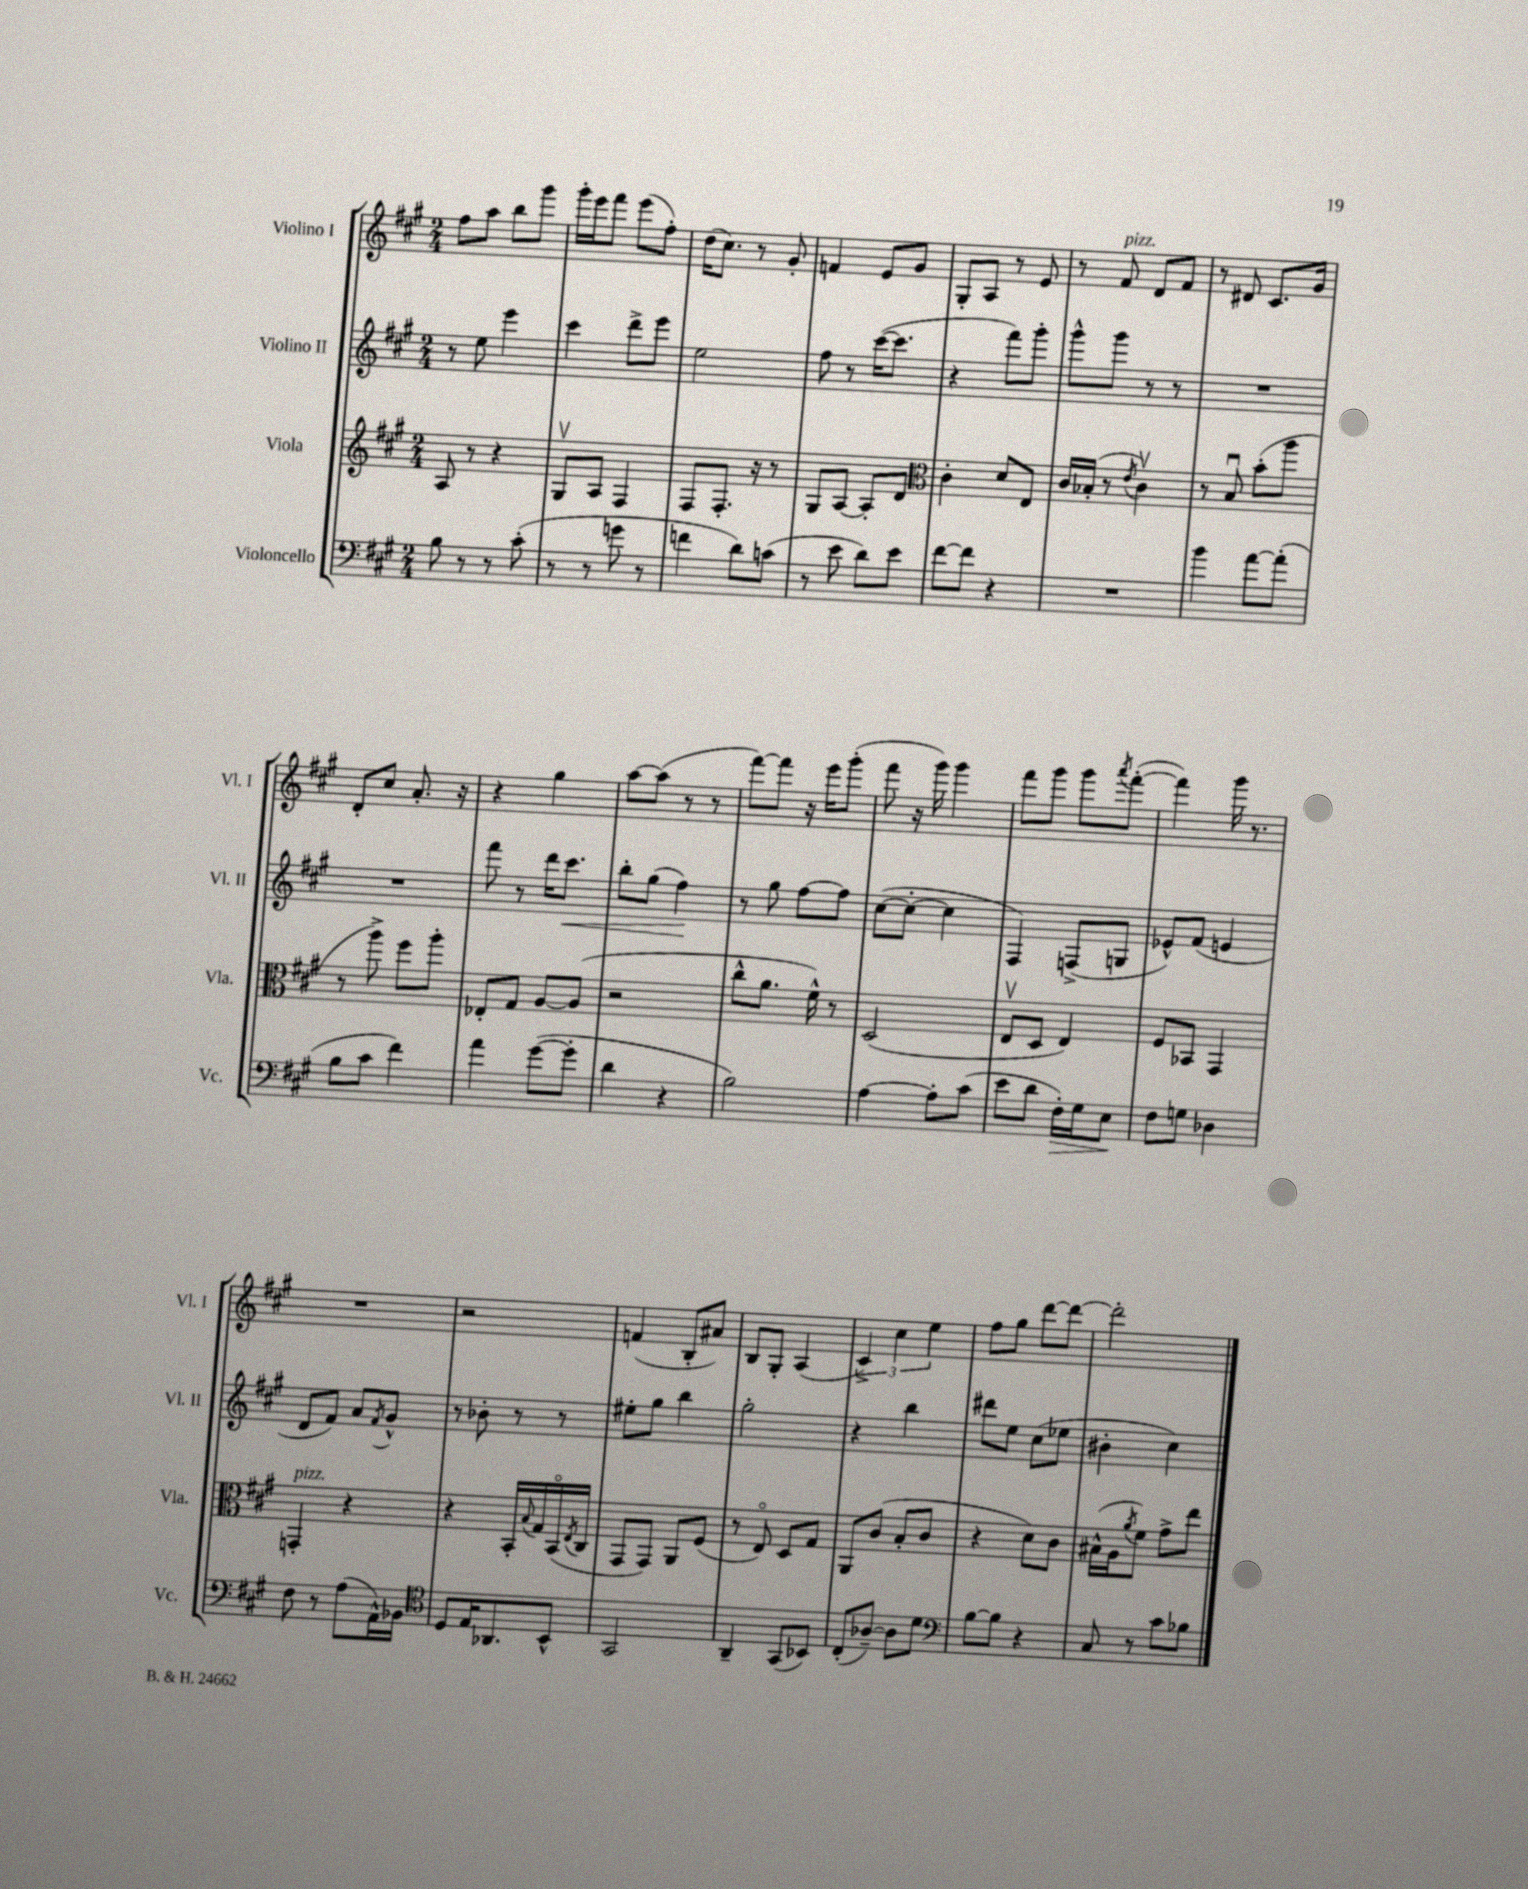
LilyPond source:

<<
\new StaffGroup <<
\new Staff = "s0" \with { instrumentName = "Violino I" shortInstrumentName = "Vl. I" } {
    \clef treble \key a \major \numericTimeSignature \time 2/4
    fis''8 a''8 b''8 gis'''8 |
    gis'''16-. e'''16 fis'''8 e'''8( fis''8-.) |
    d''16( cis''8.) r8 gis'8-. |
    f'4 e'8 gis'8 |
    gis8-. a8 r8 e'8 |
    r8 fis'8^\markup { \italic "pizz." } d'8 fis'8 |
    r8 dis'8 cis'8. gis'16 |
    d'8-. cis''8 a'8.-. r16 |
    r4 gis''4 |
    a''8~ a''8( r8 r8 |
    fis'''8~) fis'''8 r16 e'''16 gis'''8-.( |
    fis'''8 r16 gis'''16) gis'''4 |
    fis'''8 gis'''8 gis'''8 \acciaccatura { a'''8 } fis'''8~-.( |
    fis'''4) gis'''16 r8. |
    R2 |
    r2 |
    f'4( b8-. ais'8) |
    b8 gis8-. a4( |
    \tuplet 3/2 { cis'4->) cis''4 e''4 } |
    fis''8 gis''8 d'''8~ d'''8~ |
    d'''2-. \bar "|." |
}
\new Staff = "s1" \with { instrumentName = "Violino II" shortInstrumentName = "Vl. II" } {
    \clef treble \key a \major \numericTimeSignature \time 2/4
    r8 e''8 e'''4 |
    cis'''4 d'''8-> e'''8 |
    e''2 |
    fis''8 r8 cis'''16~( cis'''8. |
    r4 fis'''8) gis'''8-. |
    gis'''8-^ gis'''8 r8 r8 |
    R2 |
    R2 |
    fis'''8 r8 d'''16 cis'''8.\< |
    b''8-. gis''8( fis''4\!) |
    r8 gis''8 fis''8~ fis''8 |
    cis''8~( cis''8~-. cis''4 |
    fis4) f8->( g8 |
    ees'8-^) fis'8( e'4 |
    d'8 fis'8) a'8 \acciaccatura { fis'8 } gis'8-^ |
    r8 bes'8-. r8 r8 |
    eis''8-. gis''8 b''4 |
    gis''2-. |
    r4 b''4 |
    dis'''8 e''8 cis''8( ees''8 |
    bis'4-. cis''4) \bar "|." |
}
\new Staff = "s2" \with { instrumentName = "Viola" shortInstrumentName = "Vla." } {
    \clef treble \key a \major \numericTimeSignature \time 2/4
    a8 r8 r4 |
    gis8\upbow a8 fis4 |
    fis8 fis8.-. r16 r8 |
    gis8 a8~ a8-. d'8 |
    \clef alto cis'4-. d'8 e8 |
    cis'16 bes16-.( r8 \acciaccatura { e'8 } cis'4\upbow) |
    r8 b8\downbow b'8-.( a''8 |
    r8 a''8->) fis''8 a''8-. |
    ees8-. gis8 a8~ a8( |
    r2 |
    cis''8-^ a'8. fis'16-^) r8 |
    d2( |
    e8\upbow d8 e4) |
    fis8 bes,8 gis,4 |
    g,4-.^\markup { \italic "pizz." } r4 |
    r4 b,16-. \appoggiatura { b8 } gis16 b,16\flageolet( \acciaccatura { e8 } cis16 |
    gis,8 gis,8) a,8 fis8( |
    r8 e8\flageolet) d8 gis8 |
    a,8 cis'8( b8-. cis'8 |
    r4 d'8) cis'8 |
    bis16-^( a16 \acciaccatura { a'8 } fis'8) gis'8-> e''8 \bar "|." |
}
\new Staff = "s3" \with { instrumentName = "Violoncello" shortInstrumentName = "Vc." } {
    \clef bass \key a \major \numericTimeSignature \time 2/4
    b8 r8 r8 cis'8-.( |
    r8 r8 g'8 r8 |
    f'4 d'8) c'8( |
    r8 e'8 d'8) e'8 |
    fis'8~ fis'8 r4 |
    R2 |
    b'4 a'8~ a'8-.( |
    b8 cis'8 fis'4) |
    a'4 gis'8~( gis'8-. |
    d'4 r4 |
    b2) |
    a4~ a8-. cis'8( |
    e'8 d'8 fis16-.\>) gis16 e8\! |
    fis8 g8 des4 |
    fis8 r8 a8( a,16-^) bes,16 |
    \clef tenor d8 e16 aes,8. b,8-^ |
    gis,2 |
    a,4-- gis,8( bes,8) |
    cis8-.( aes8~--) aes8 d'8 |
    \clef bass b8~ b8 r4 |
    cis8 r8 cis'8 bes8 \bar "|." |
}
>>
>>
\layout { \context { \Score \remove "Bar_number_engraver" } }
